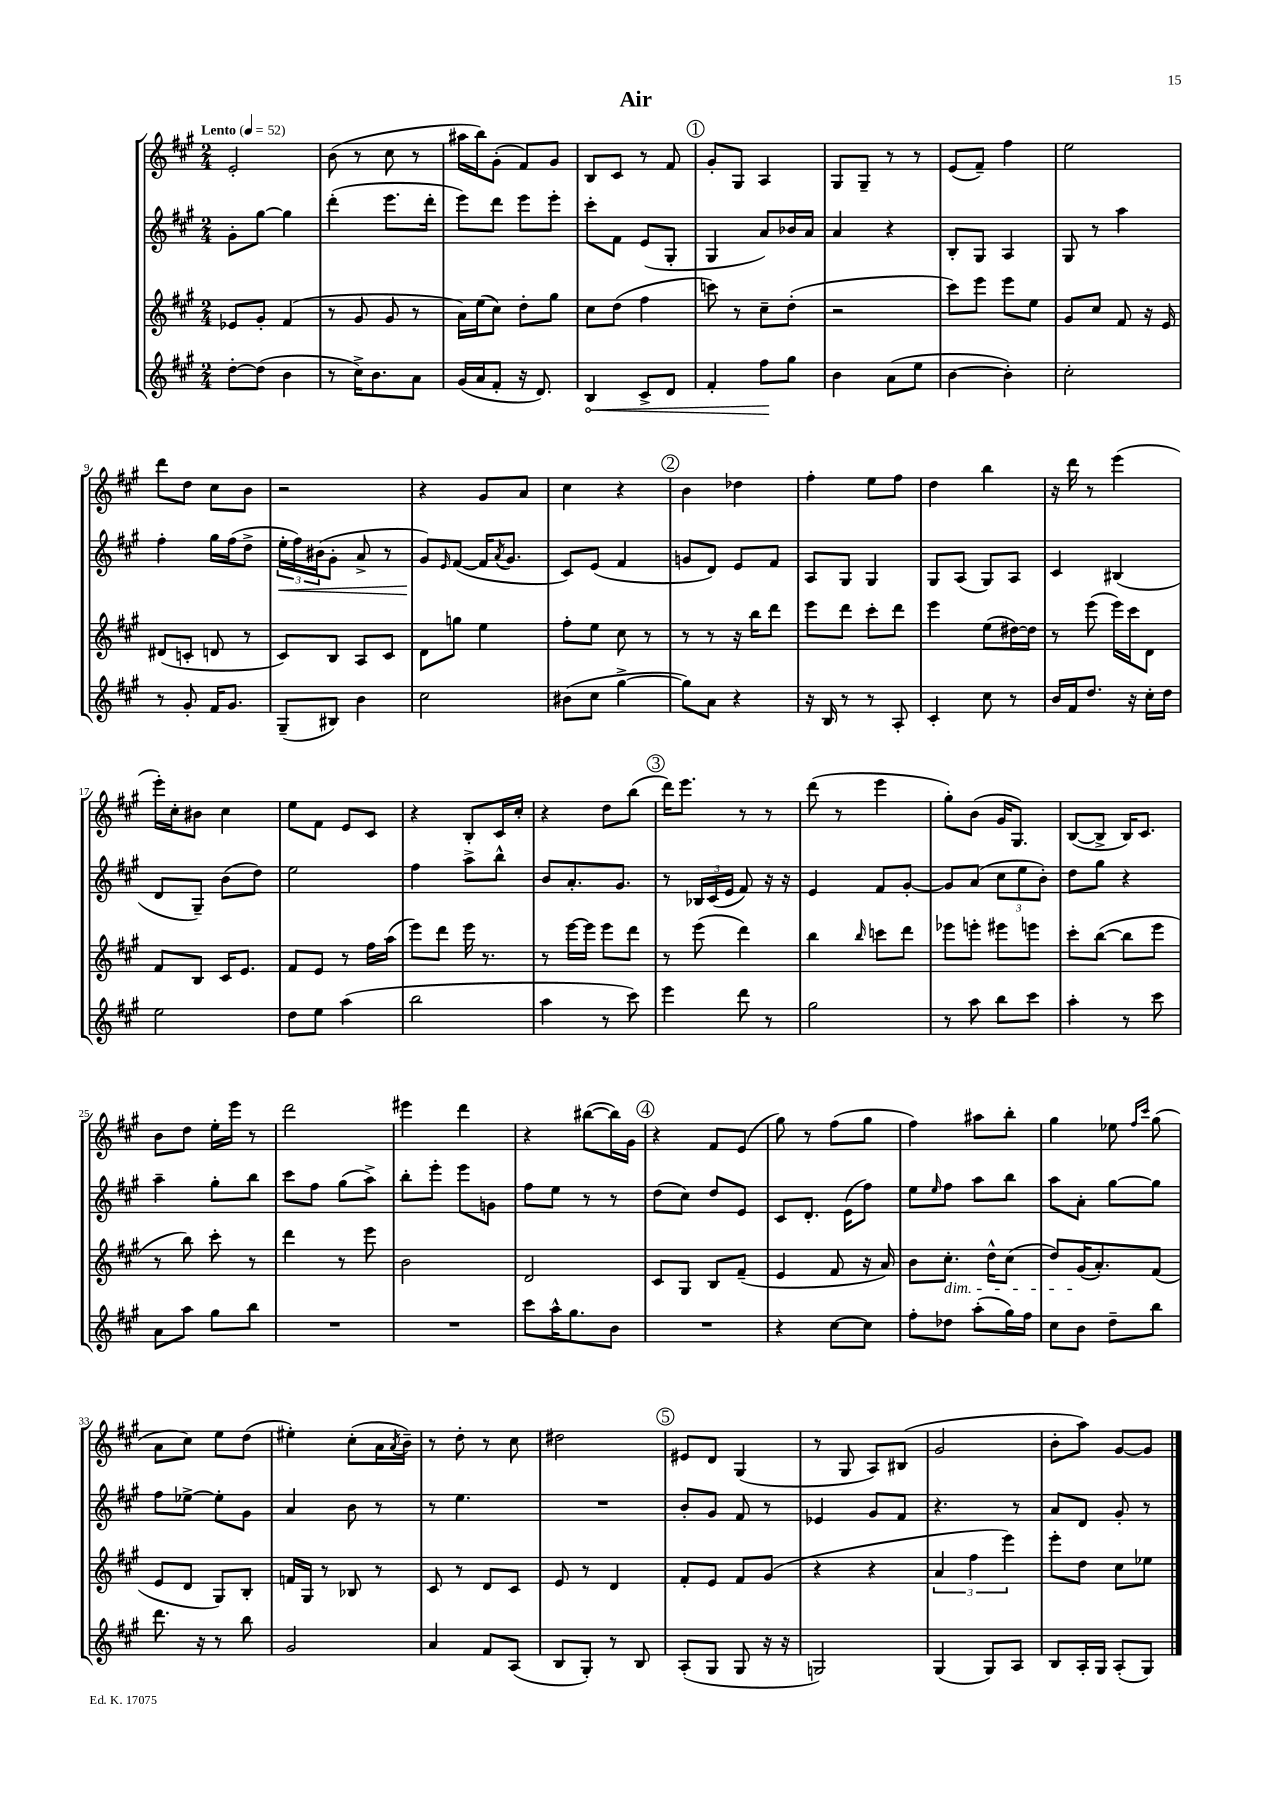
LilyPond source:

\header { title = "Air" }
<<
\new StaffGroup <<
\new Staff = "s0" {
    \clef treble \key a \major \numericTimeSignature \time 2/4 \tempo "Lento" 4 = 52
    e'2-. |
    b'8( r8 cis''8 r8 |
    ais''16 b''16) gis'8-.( fis'8) gis'8 |
    b8 cis'8 r8 fis'8 |
    \mark \markup { \circle "1" } gis'8-. gis8 a4 |
    gis8 gis8-- r8 r8 |
    e'8( fis'8--) fis''4 |
    e''2 |
    d'''8 d''8 cis''8 b'8 |
    r2 |
    r4 gis'8 a'8 |
    cis''4 r4 |
    \mark \markup { \circle "2" } b'4 des''4 |
    fis''4-. e''8 fis''8 |
    d''4 b''4 |
    r16 d'''16 r8 e'''4( |
    e'''16-.) cis''16-. bis'8 cis''4 |
    e''8 fis'8 e'8 cis'8 |
    r4 b8-. cis'16 cis''16-. |
    r4 d''8 b''8( |
    \mark \markup { \circle "3" } d'''16) e'''8. r8 r8 |
    d'''8( r8 e'''4 |
    gis''8-.) b'8( gis'16 gis8.) |
    b8~( b8-> b16) cis'8. |
    b'8 d''8 e''16-. e'''16 r8 |
    d'''2 |
    eis'''4 d'''4 |
    r4 bis''8~( bis''16) gis'16 |
    \mark \markup { \circle "4" } r4 fis'8 e'8( |
    gis''8) r8 fis''8( gis''8 |
    fis''4) ais''8 b''8-. |
    gis''4 ees''8 \grace { fis''16 cis'''16 } gis''8( |
    a'8 cis''8) e''8 d''8( |
    eis''4-.) cis''8-.( a'16 \acciaccatura { a'8 } b'16--) |
    r8 d''8-. r8 cis''8 |
    dis''2 |
    \mark \markup { \circle "5" } eis'8 d'8 gis4( |
    r8 gis8 a8) bis8( |
    gis'2 |
    b'8-. a''8) gis'8~ gis'8 \bar "|." |
}
\new Staff = "s1" {
    \clef treble \key a \major \numericTimeSignature \time 2/4
    gis'8-. gis''8~ gis''4 |
    d'''4-.( e'''8. d'''16-. |
    e'''8) d'''8 e'''8 e'''8-. |
    cis'''8-. fis'8 e'8( gis8-. |
    \mark \markup { \circle "1" } gis4 a'8) bes'16 a'16 |
    a'4 r4 |
    b8-. gis8 a4 |
    gis8 r8 a''4 |
    fis''4-. gis''16 fis''16( d''8-> |
    \tuplet 3/2 { e''16-.\< fis''16) bis'16( } gis'8-. a'8-> r8 |
    gis'8\!) \grace { e'16 } fis'8~( fis'16 \acciaccatura { a'8 } gis'8. |
    cis'8) e'8( fis'4 |
    \mark \markup { \circle "2" } g'8 d'8) e'8 fis'8 |
    a8 gis8 gis4 |
    gis8 a8( gis8) a8 |
    cis'4 bis4( |
    d'8 gis8--) b'8( d''8) |
    e''2 |
    fis''4 a''8-> b''8-^ |
    b'8 a'8.-. gis'8. |
    \mark \markup { \circle "3" } r8 \tuplet 3/2 { bes16 cis'16( e'16 } fis'8) r16 r16 |
    e'4 fis'8 gis'8~-. |
    gis'8 a'8( \tuplet 3/2 { cis''8 e''8 b'8-.) } |
    d''8 gis''8 r4 |
    a''4-- gis''8-. b''8 |
    cis'''8 fis''8 gis''8( a''8->) |
    b''8-. e'''8-. e'''8 g'8 |
    fis''8 e''8 r8 r8 |
    \mark \markup { \circle "4" } d''8( cis''8) d''8 e'8 |
    cis'8 d'8.-. e'16( fis''8) |
    e''8 \grace { e''16 } fis''8 a''8 b''8 |
    a''8 a'8-. gis''8~ gis''8 |
    fis''8 ees''8~-> ees''8-. gis'8 |
    a'4 b'8 r8 |
    r8 e''4. |
    R2 |
    \mark \markup { \circle "5" } b'8-. gis'8 fis'8 r8 |
    ees'4 gis'8 fis'8 |
    r4. r8 |
    a'8 d'8 gis'8-. r8 \bar "|." |
}
\new Staff = "s2" {
    \clef treble \key a \major \numericTimeSignature \time 2/4
    ees'8 gis'8-. fis'4( |
    r8 gis'8 gis'8 r8 |
    a'16) e''16( cis''8) d''8-. gis''8 |
    cis''8 d''8( fis''4 |
    \mark \markup { \circle "1" } c'''8) r8 cis''8-- d''8-.( |
    r2 |
    cis'''8) e'''8 e'''8 e''8 |
    gis'8 cis''8 fis'8 r16 e'16 |
    dis'8( c'8-. d'8 r8 |
    cis'8) b8 a8 cis'8 |
    d'8 g''8 e''4 |
    fis''8-. e''8 cis''8 r8 |
    \mark \markup { \circle "2" } r8 r8 r16 b''16 d'''8 |
    e'''8 d'''8 cis'''8-. d'''8 |
    e'''4 e''8( dis''16~) dis''16 |
    r8 e'''8( e'''16) cis'''16 d'8 |
    fis'8 b8 cis'16 e'8. |
    fis'8 e'8 r8 fis''16 a''16( |
    e'''8) d'''8 e'''16 r8. |
    r8 e'''16~ e'''16 e'''8 d'''8 |
    \mark \markup { \circle "3" } r8 e'''8( d'''4) |
    b''4 \grace { b''16 } c'''8 d'''8 |
    ees'''8 e'''8-. eis'''8 e'''8 |
    cis'''8-. b''8~( b''8 e'''8 |
    r8 b''8) cis'''8-. r8 |
    d'''4 r8 e'''8 |
    b'2 |
    d'2 |
    \mark \markup { \circle "4" } cis'8 gis8 b8 fis'8--( |
    e'4 fis'8 r16 a'16) |
    b'8 cis''8.-.\dim d''16-^ cis''8( |
    d''8) gis'16\!( a'8.-.) fis'8( |
    e'8 d'8 gis8) b8-. |
    f'16 gis16 r8 bes8 r8 |
    cis'8 r8 d'8 cis'8 |
    e'8 r8 d'4 |
    \mark \markup { \circle "5" } fis'8-. e'8 fis'8 gis'8( |
    r4 r4 |
    \tuplet 3/2 { a'4 fis''4 e'''4) } |
    e'''8-. d''8 cis''8 ees''8 \bar "|." |
}
\new Staff = "s3" {
    \clef treble \key a \major \numericTimeSignature \time 2/4
    d''8~-. d''8( b'4 |
    r8 cis''16->) b'8. a'8 |
    gis'16( a'16 fis'8-. r16 d'8.) |
    \once \override Hairpin.circled-tip = ##t b4\< cis'8-> d'8 |
    \mark \markup { \circle "1" } fis'4-. fis''8\! gis''8 |
    b'4 a'8( e''8 |
    b'4~ b'4-.) |
    cis''2-. |
    r8 gis'8-. fis'16 gis'8. |
    gis8--( bis8) b'4 |
    cis''2 |
    bis'8( cis''8 gis''4~-> |
    \mark \markup { \circle "2" } gis''8) a'8 r4 |
    r16 b16 r8 r8 a8-. |
    cis'4-. cis''8 r8 |
    b'16 fis'16 d''8. r16 cis''16-. d''16 |
    e''2 |
    d''8 e''8 a''4( |
    b''2 |
    a''4 r8 cis'''8) |
    \mark \markup { \circle "3" } e'''4 d'''8 r8 |
    gis''2 |
    r8 a''8 b''8 cis'''8 |
    a''4-. r8 cis'''8 |
    a'8 a''8 gis''8 b''8 |
    R2 |
    R2 |
    cis'''8 a''16-^ gis''8. b'8 |
    \mark \markup { \circle "4" } R2 |
    r4 cis''8~ cis''8 |
    fis''8-. des''8 a''8-.( gis''16) fis''16 |
    cis''8 b'8 d''8-- b''8 |
    d'''8. r16 r8 b''8 |
    gis'2 |
    a'4 fis'8 a8( |
    b8 gis8-.) r8 b8 |
    \mark \markup { \circle "5" } a8-.( gis8 gis8 r16 r16 |
    g2) |
    gis4( gis8) a8 |
    b8 a16-. gis16 a8-.( gis8) \bar "|." |
}
>>
>>
